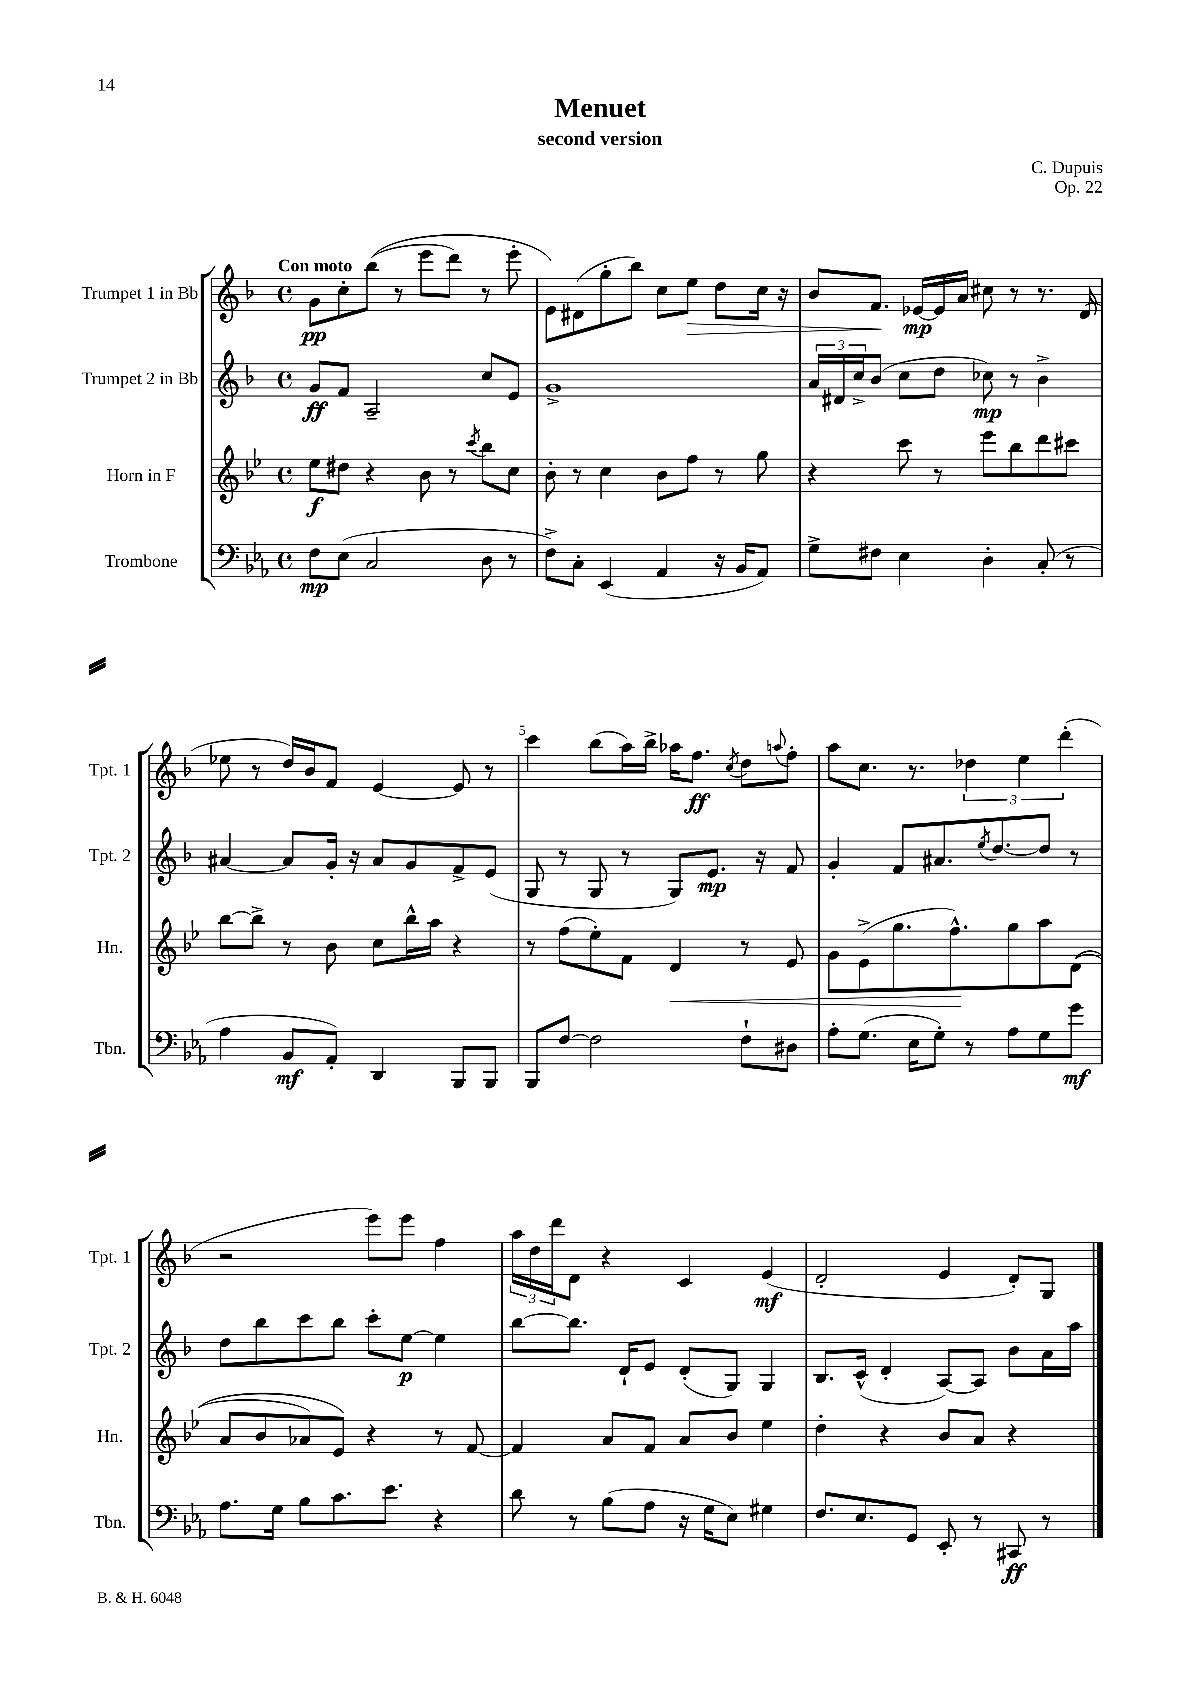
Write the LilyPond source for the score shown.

\header { title = "Menuet" composer = "C. Dupuis" subtitle = "second version" opus = "Op. 22" }
<<
\new StaffGroup <<
\new Staff = "s0" \with { instrumentName = "Trumpet 1 in Bb" shortInstrumentName = "Tpt. 1" } {
    \clef treble \key f \major \defaultTimeSignature \time 4/4 \tempo "Con moto"
    g'8\pp c''8-. bes''8(\( r8 e'''8 d'''8) r8 e'''8-. |
    e'8\) dis'8( g''8-. bes''8) c''8 e''8\> d''8 c''16 r16 |
    bes'8 f'8.\! ees'16~\mp ees'16 a'16 cis''8 r8 r8. d'16( |
    ees''8 r8 d''16) bes'16 f'8 e'4~ e'8 r8 |
    c'''4 bes''8( a''16) bes''16-> aes''16 f''8.\ff \acciaccatura { c''8 } d''8 \appoggiatura { a''8 } f''8-. |
    a''8 c''8. r8. \tuplet 3/2 { des''4 e''4 d'''4-.( } |
    r2 e'''8) e'''8 f''4 |
    \tuplet 3/2 { a''16 d''16 d'''16 } d'8 r4 c'4 e'4\mf( |
    d'2-. e'4 d'8-.) g8 \bar "|." |
}
\new Staff = "s1" \with { instrumentName = "Trumpet 2 in Bb" shortInstrumentName = "Tpt. 2" } {
    \clef treble \key f \major \defaultTimeSignature \time 4/4
    g'8\ff f'8 a2-- c''8 e'8 |
    g'1-> |
    \tuplet 3/2 { a'16 dis'16 c''16-> } bes'8( c''8 d''8 ces''8\mp) r8 bes'4-> |
    ais'4~ ais'8 g'16-. r16 ais'8 g'8 f'8-> e'8( |
    g8 r8 g8 r8 g8) e'8.\mp r16 f'8 |
    g'4-. f'8 ais'8. \acciaccatura { e''8 } d''8.~ d''8 r8 |
    d''8 bes''8 c'''8 bes''8 c'''8-. e''8~\p e''4 |
    bes''8~ bes''8. d'16-! e'8 d'8-.( g8) g4 |
    bes8. c'16-^( d'4-. a8~) a8 bes'8 a'16 a''16 \bar "|." |
}
\new Staff = "s2" \with { instrumentName = "Horn in F" shortInstrumentName = "Hn." } {
    \clef treble \key bes \major \defaultTimeSignature \time 4/4
    ees''8\f dis''8 r4 bes'8 r8 \acciaccatura { c'''8 } bes''8 c''8 |
    bes'8-. r8 c''4 bes'8 f''8 r8 g''8 |
    r4 c'''8 r8 ees'''8 bes''8 d'''8 cis'''8 |
    bes''8~ bes''8-> r8 bes'8 c''8 bes''16-^ a''16 r4 |
    r8 f''8( ees''8-.) f'8 d'4\< r8 ees'8 |
    g'8 ees'8->( g''8. f''8.-^\!) g''8 a''8 d'8(\( |
    a'8 bes'8 aes'8) ees'8\) r4 r8 f'8~ |
    f'4 a'8 f'8 a'8 bes'8 ees''4 |
    d''4-. r4 bes'8 a'8 r4 \bar "|." |
}
\new Staff = "s3" \with { instrumentName = "Trombone" shortInstrumentName = "Tbn." } {
    \clef bass \key ees \major \defaultTimeSignature \time 4/4
    f8\mp ees8( c2 d8 r8 |
    f8->) c8-. ees,4( aes,4 r16 bes,16 aes,8) |
    g8-> fis8 ees4 d4-. c8-.( r8 |
    aes4 bes,8\mf aes,8-.) d,4 bes,,8 bes,,8 |
    bes,,8 f8~ f2 f8-! dis8 |
    aes8-. g8.( ees16 g8-.) r8 aes8 g8 g'8\mf |
    aes8. g16 bes8 c'8. ees'8. r4 |
    d'8 r8 bes8( aes8 r16 g16 ees8) gis4 |
    f8. ees8. g,8 ees,8-. r8 cis,8\ff r8 \bar "|." |
}
>>
>>
\layout { \context { \Score \override BarNumber.break-visibility = ##(#f #t #t) barNumberVisibility = #(every-nth-bar-number-visible 5) } }
